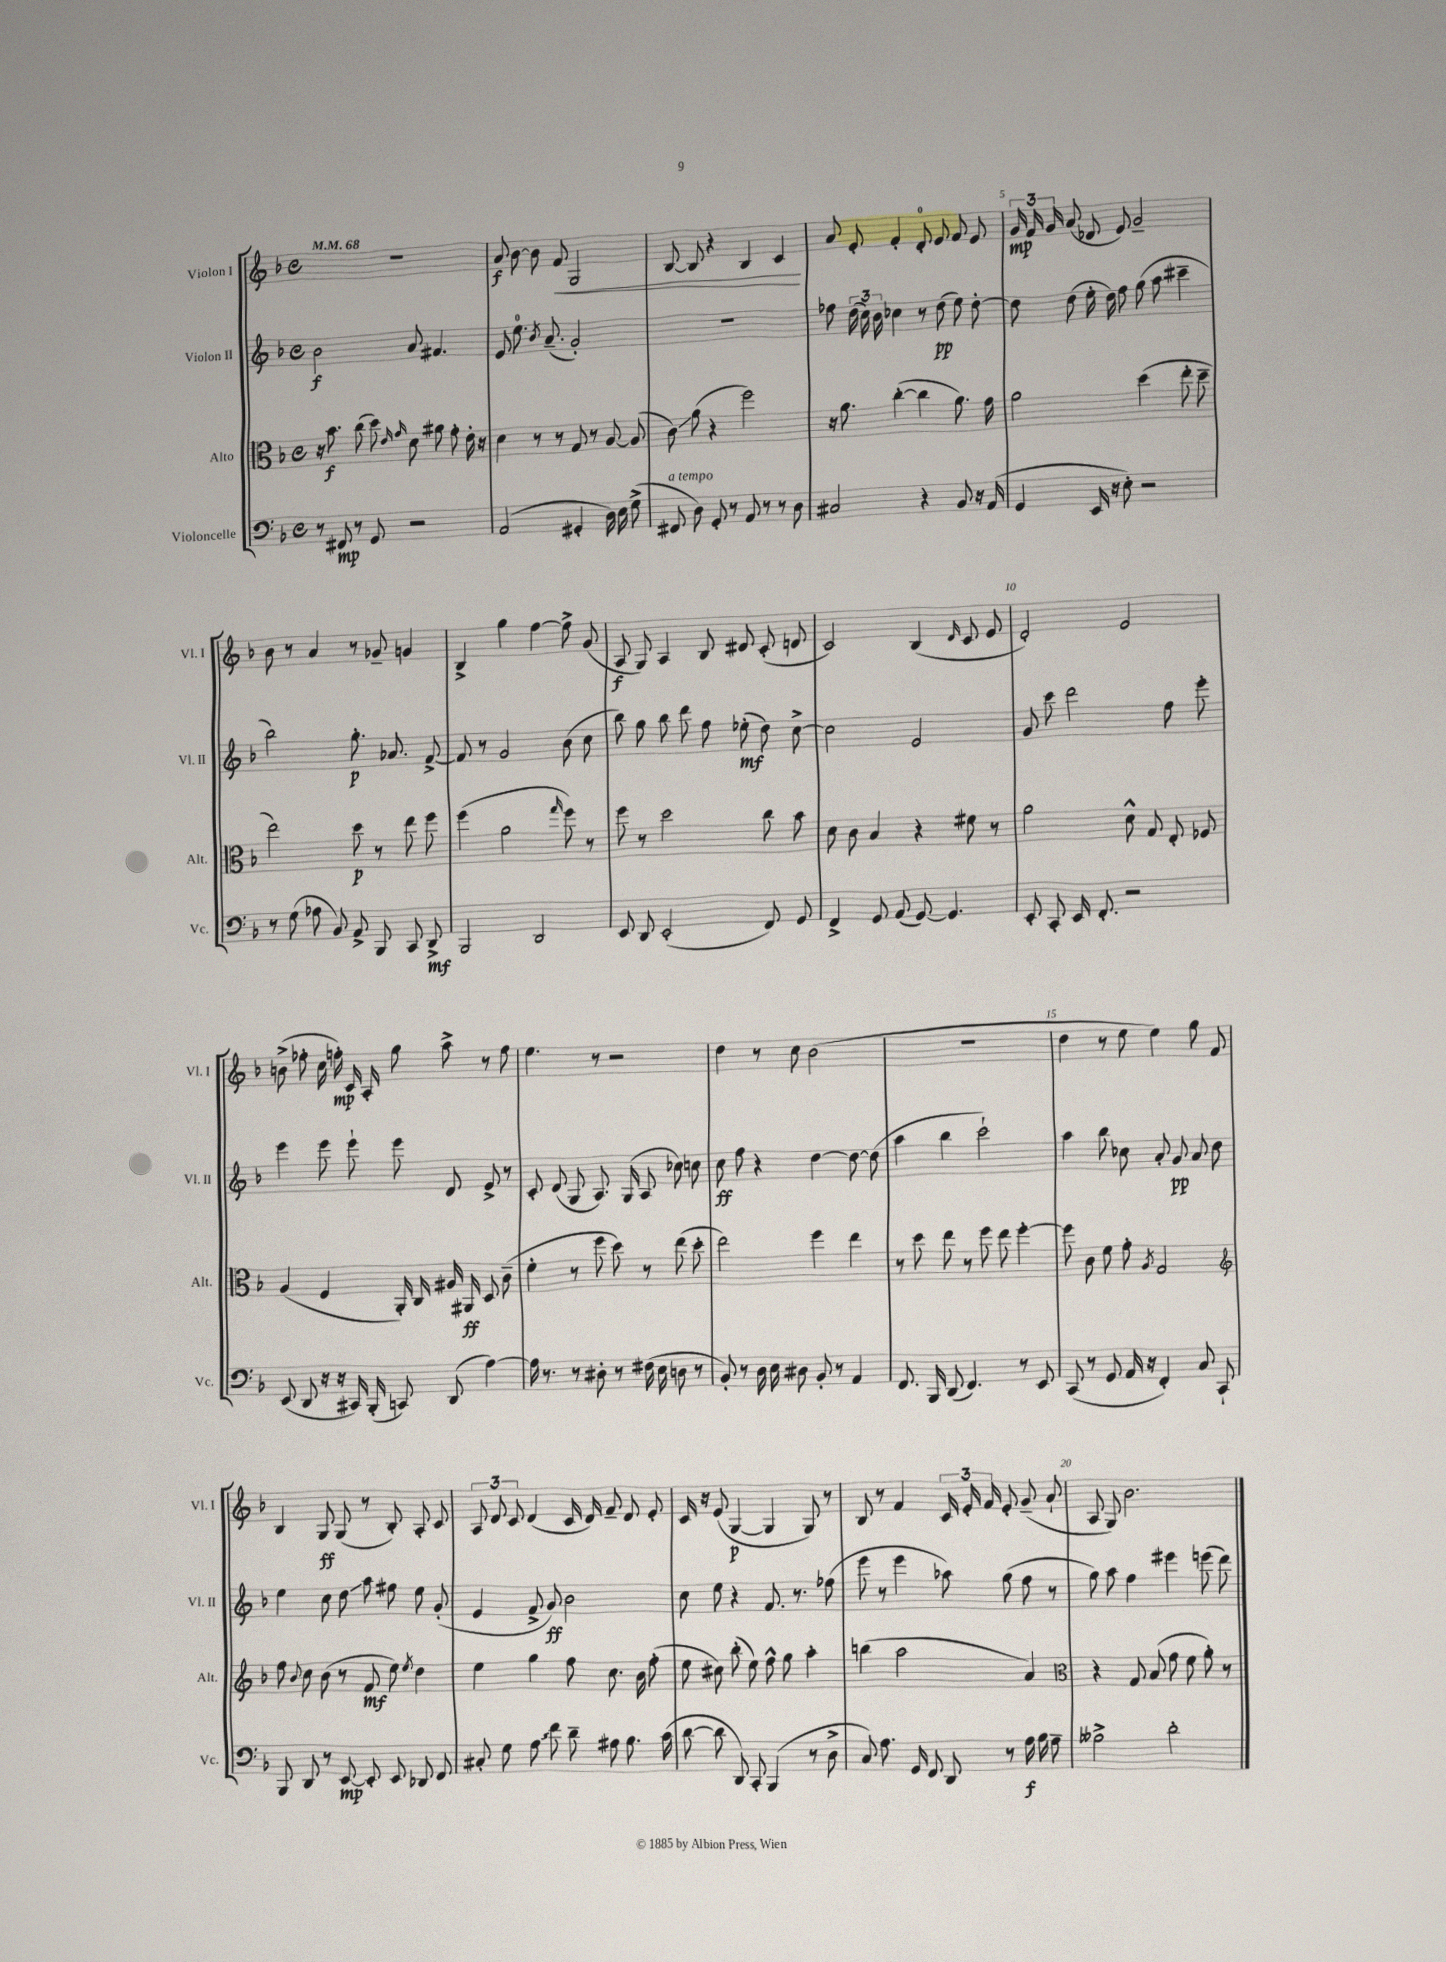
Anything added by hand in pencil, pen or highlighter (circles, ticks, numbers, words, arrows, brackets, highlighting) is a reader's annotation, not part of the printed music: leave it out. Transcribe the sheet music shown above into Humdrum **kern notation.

**kern	**kern	**kern	**kern
*staff4	*staff3	*staff2	*staff1
*clefF4	*clefC3	*clefG2	*clefG2
*k[b-]	*k[b-]	*k[b-]	*k[b-]
*M4/4	*M4/4	*M4/4	*M4/4
*met(c)	*met(c)	*met(c)	*met(c)
*MM68	*MM68	*MM68	*MM68
8r	16r	2b-	1r
.	8.b-	.	.
8FF#	.	.	.
8r	(8cc	.	.
8GG	8dd)	.	.
.	16qqe	.	.
.	16qqg	.	.
2r	8d	8a	.
.	8a#	4.f#	.
.	8g'	.	.
.	16e'	.	.
.	16r	.	.
=	=	=	=
(2AA	4d	8e	8a
.	.	8.ee	[8b-
.	8r	.	8b-]
.	.	8qb-	.
.	.	(8.a~	.
.	8r	.	8f
4GG#'	8G	2g')	2G
.	8r	.	.
16D)	[8A	.	.
16E	.	.	.
(8G^	(8A]	.	.
=	=	=	=
8FF#	8c)	1r	[8B-
8D)	(8a	.	8B-]
8GG'	4r	.	4r
8r	.	.	.
8AA	2ff)	.	4B-
8r	.	.	.
8r	.	.	4c
8D	.	.	.
=	=	=	=
2C#	16r	8ff-	8a
.	8.a	.	.
.	.	(24dd	8e'
.	.	24cc)	.
.	.	24b-	.
.	([4cc'	4cc-	4f'
4r	4cc]	8r	8d'
.	.	(8dd	8e
8BB-	8.a)	8ee)	8f
16r	.	[8dd'	8e
(16AA	16g	.	.
=	=	=	=
4GG	2a	8dd]	24g
.	.	.	24f
.	.	.	24g
.	.	(8dd	(8a
16EE	.	16ee'	8d-
16r	.	16dd)	.
8E')	.	8ff	8e)
2r	(4dd	(8gg	2g~
.	.	8aa	.
.	8ee'	4ccc#~	.
.	8dd~	.	.
=	=	=	=
8r	2ee)	2bb-)	8b-
(8G	.	.	8r
8A-	.	.	4a
8BB-)	.	.	.
8AA^	8dd	8.gg'	8r
8BBB-	8r	.	8g-~
.	.	8.a-	.
8CC	8ee	.	4g
8DD^	8ff	[8f^	.
=	=	=	=
2BBB-	(4ff	8f]	4B-^
.	.	8r	.
.	2a	2g	4gg
2DD	.	.	[4ff
.	16qqgg	.	.
.	8ff)	(8b-	8ff^]
.	8r	8cc	(8g
=	=	=	=
8EE	8ff	8bb-)	8A
8DD	8r	8gg	8G)
(2EE'	2dd	8bb-	4A
.	.	8ddd	.
.	.	8ff	8B-
.	.	(8ee-'	8d#
8FF)	8cc	8dd)	(8c'
8GG	8b-	[8cc^	8d
=	=	=	=
4FF^	8d	2cc]	2c)
.	8c	.	.
8GG	4B-	.	.
(8AA	.	.	.
[8GG)	4r	2e	(4B-
4.GG]	.	.	.
.	.	.	16qqd
.	8f#	.	8c
.	8r	.	8e
=	=	=	=
8EE'	2a	8g	2d')
8CC'	.	8ccc	.
16EE	.	2ddd	.
8.FF'	.	.	.
2r	8d^^	.	2e
.	8G	.	.
.	8E'	8ff	.
.	8F-	8eee'	.
=	=	=	=
(8EE	(4A	4eee	(8b^
8DD	.	.	8ff-'
16r	4F	8eee	16cc
16r	.	.	16ff')
16CC#)	.	8eee`	16c
(16BBB-'	.	.	16A'
8CC)	16AA')	8eee	8gg
.	16C	.	.
(8DD	16A#	8d	8aa^
.	16AA#	.	.
[4A)	8D	8e^	8r
.	(8c~	8r	8ff
=	=	=	=
16A]	4f'	8c'	4.ee
8.r	.	.	.
.	.	(8d	.
8r	8r	8G	.
8D#'	8ff	8.A)	8r
8r	8dd)	.	2r
.	.	(16G	.
(16F#	8r	8A	.
16E	.	.	.
8D	(8ee	8cc-)	.
8r	8dd'	8cc	.
=	=	=	=
8BB-')	2ee)	8cc	4dd
8r	.	8ff	.
16D	.	4r	8r
16E	.	.	.
8D#	.	.	8cc
8BB-'	4ff	[4dd	(2b-
8r	.	.	.
4AA	4ee	8dd_	.
.	.	(8dd]	.
=	=	=	=
8.FF	8r	4aa	1r
.	8dd	.	.
16BBB-	.	.	.
(8DD	8ee	4bb-	.
4.FF)	8r	.	.
.	8ff	2ccc`)	.
.	8ee	.	.
8r	[4ff'	.	.
8EE	.	.	.
=	=	=	=
(8CC	8ff]	4aa	4dd
8r	8c	.	.
8GG	8f	8bb-	8r
16AA	8g'	8cc-	8ee
16r	.	.	.
.	8qA	.	.
4FF')	2G	8a'	4ee)
.	.	8g	.
8C	.	8a	8gg
8CC`	.	8dd	8f
=	=	=	=
*	*clefG2	*	*
8BBB-	8ff	4ee	4B-
.	8qqb-	.	.
8DD	8cc	.	.
8r	(8b-	8cc	8G
[8EE	8r	8dd	(8G
8EE']	8f	8aa	8r
8EE	8ee)	8ff#	8B-')
.	8qee	.	.
8DD-	4dd	8ee	8A'
8FF	.	(8g'	8c
=	=	=	=
8C#'	4ee	4e	12A
.	.	.	12d
8G	.	.	.
.	.	.	12c
8A	4gg	8f^	(4d
8f	.	8g)	.
8d~	8ff	2b-	16c
.	.	.	16d)
8A#	8.cc	.	8f~
8.B-	.	.	8d
.	16b-	.	.
.	(8ff'	.	8e'
(16c	.	.	.
=	=	=	=
[8d	8ee	8cc	16c
.	.	.	16r
8d]	8cc#)	8ee	(8e
8DD)	(8bb-'	4r	[4G
8CC'	8ee)	.	.
(4BBB-	8ff^^	8.f	4G]
.	8gg	.	.
.	.	8.r	.
8r	4aa'	.	8G)
8D^	.	(8ff-	8r
=	=	=	=
8C)	(4bb	8eee	8B-
8.A	.	8r	8r
.	2aa	4eee	4f
16GG	.	.	.
8FF	.	.	.
8DD	.	8aa-)	24c
.	.	.	24e'
.	.	.	24f
8r	.	(8gg	8e'
16A	4a)	8ff	(8g~
16B-	.	.	.
8A~	.	8r	8a`
=	=	=	=
*	*clefC3	*	*
2B--^	4r	8gg)	8A
.	.	8aa	8G)
.	8G	4ff	2.b-
.	(8B-	.	.
2d'	8g	4eee#	.
.	8f	.	.
.	8a')	(8eee	.
.	8r	8ddd)	.
==	==	==	==
*-	*-	*-	*-
